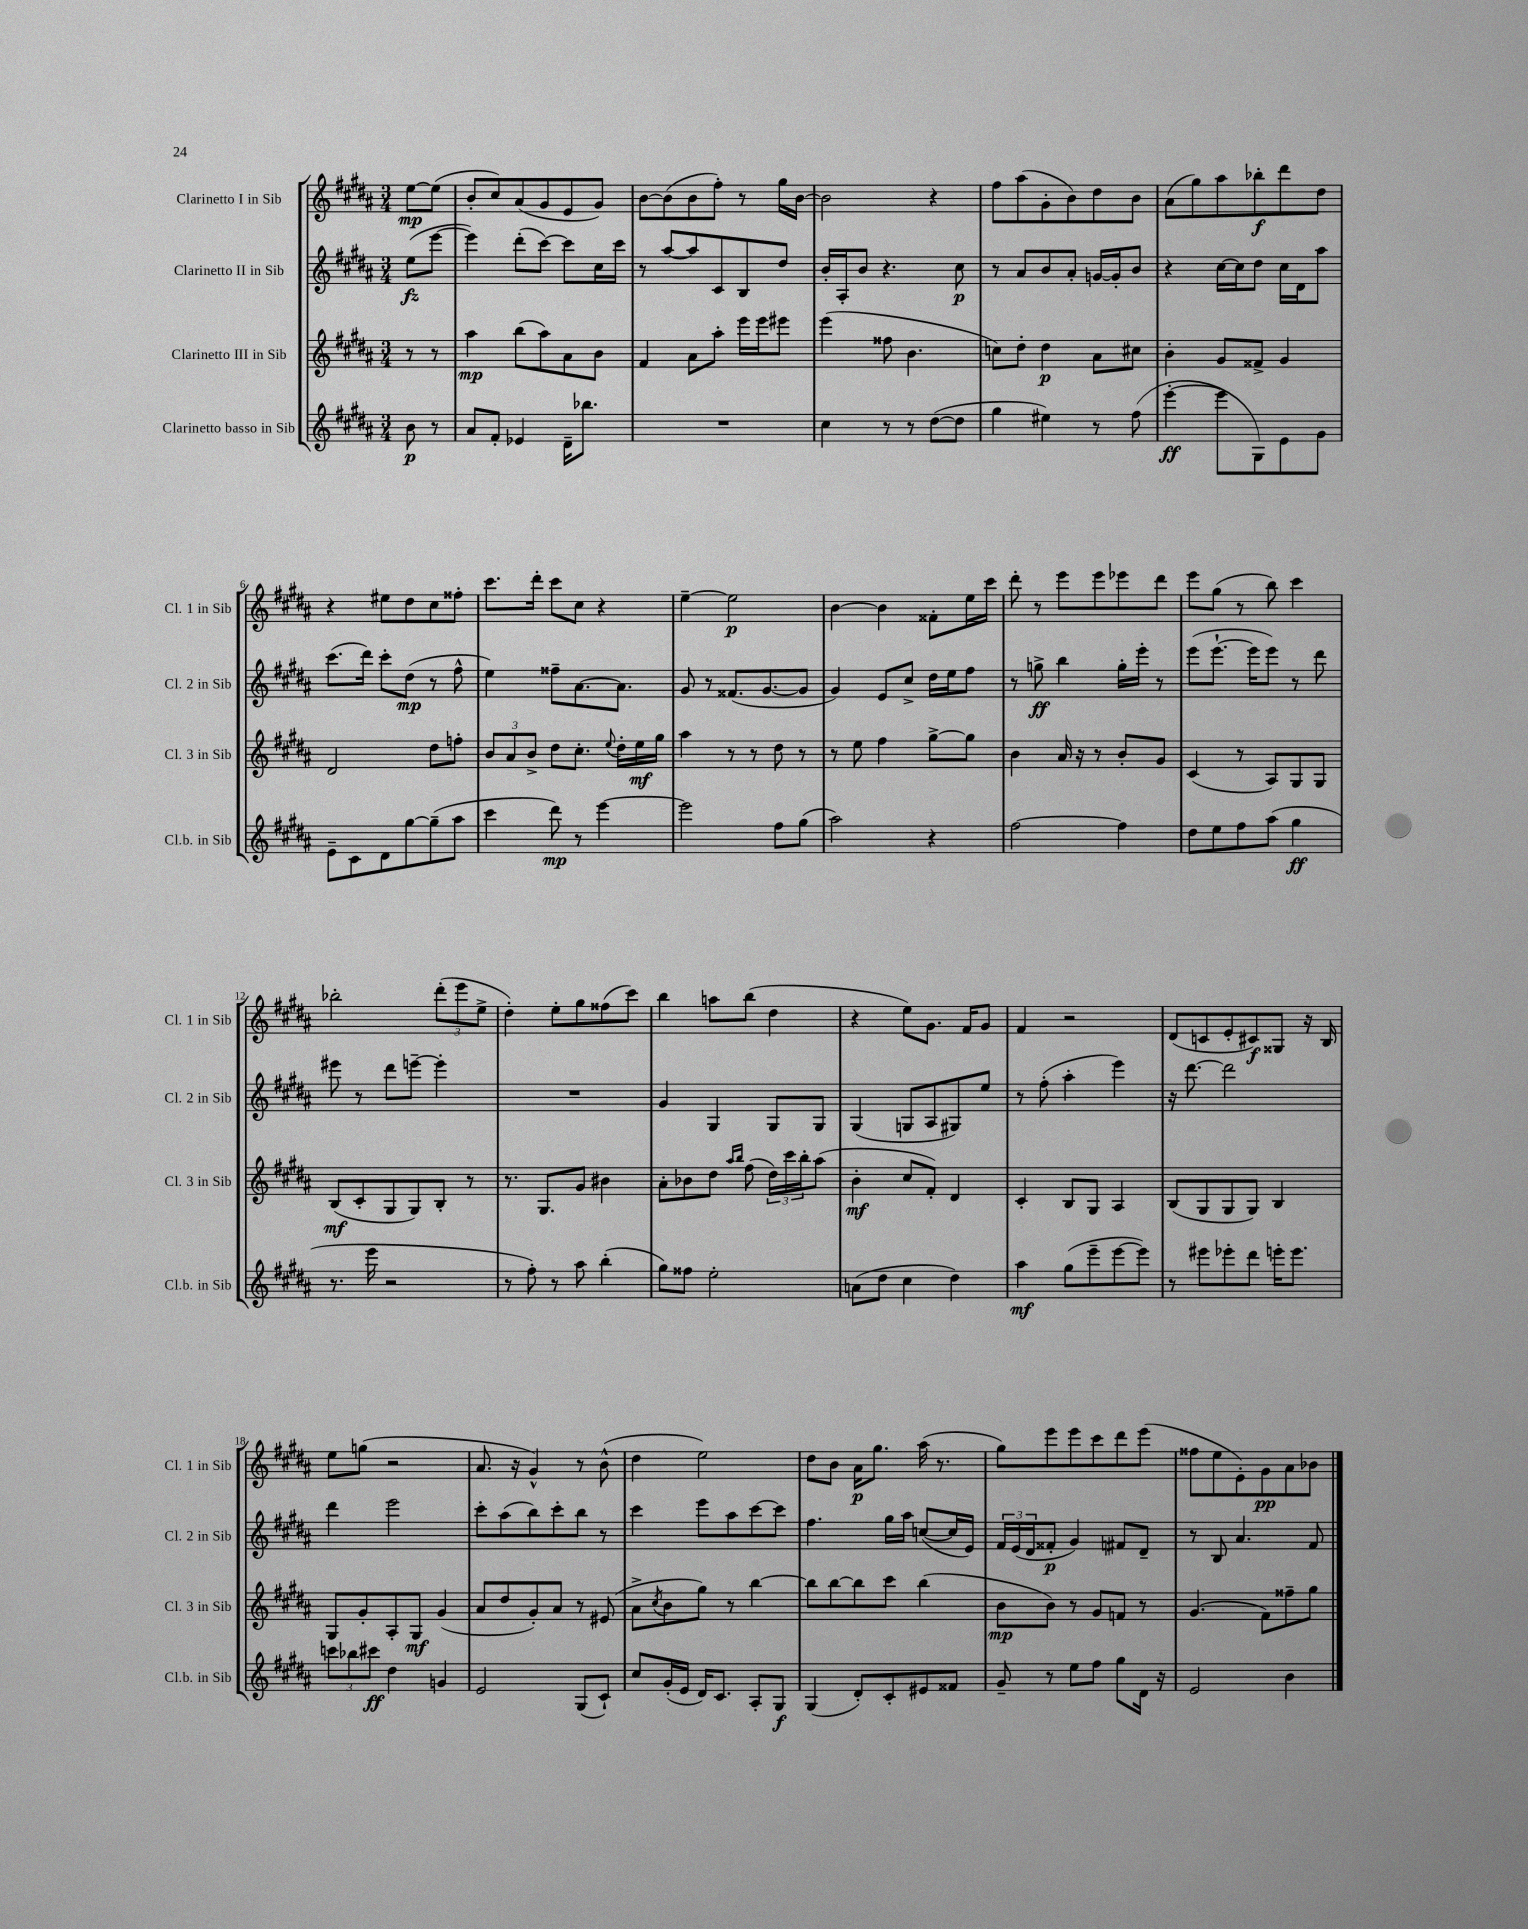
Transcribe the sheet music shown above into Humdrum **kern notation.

**kern	**dynam	**kern	**dynam	**kern	**dynam	**kern	**dynam
*part4	*part4	*part3	*part3	*part2	*part2	*part1	*part1
*staff4	*staff4	*staff3	*staff3	*staff2	*staff2	*staff1	*staff1
*I"Clarinetto basso in Sib	*	*I"Clarinetto III in Sib	*	*I"Clarinetto II in Sib	*	*I"Clarinetto I in Sib	*
*I'Cl.b. in Sib	*	*I'Cl. 3 in Sib	*	*I'Cl. 2 in Sib	*	*I'Cl. 1 in Sib	*
*clefG2	*	*clefG2	*	*clefG2	*	*clefG2	*
*k[f#c#g#d#a#]	*	*k[f#c#g#d#a#]	*	*k[f#c#g#d#a#]	*	*k[f#c#g#d#a#]	*
*M3/4	*	*M3/4	*	*M3/4	*	*M3/4	*
=	=	=	=	=	=	=	=
8b\	p	8r	.	(8ee\L	fz	[8ee\L	mp
8r	.	8r	.	[8eee\J	.	(8ee\J]	.
=1	=1	=1	=1	=1	=1	=1	=1
8a#/L	.	4aa#\	mp	4eee\])	.	8b'/L	.
8f#'/J	.	.	.	.	.	8cc#/)	.
4e-X/	.	(8bb\L	.	(8ddd#'\L	.	(8a#/	.
.	.	8aa#\)	.	[8ccc#\J)	.	8g#/	.
16d#~\KL	.	8a#\	.	8ccc#\L]	.	8e/	.
8.bb-X\J	.	.	.	.	.	.	.
.	.	8b\J	.	16cc#\L	.	8g#/J)	.
.	.	.	.	16ccc#\JJ	.	.	.
=2	=2	=2	=2	=2	=2	=2	=2
2.r	.	4f#/	.	8r	.	[8b\L	.
.	.	.	.	[8aa#/L	.	(8b\]	.
.	.	8a#\L	.	8aa#/]	.	8b\	.
.	.	8aa#'\J	.	8c#/	.	8ff#'\J)	.
.	.	16eee\LL	.	8B/	.	8r	.
.	.	16eee\J	.	.	.	.	.
.	.	8eee#X\J	.	8dd#/J	.	16gg#\LL	.
.	.	.	.	.	.	[16b\JJ	.
=3	=3	=3	=3	=3	=3	=3	=3
4cc#\	.	(4eee\	.	16b'/LL	.	2b\]	.
.	.	.	.	16A#'/J	.	.	.
.	.	.	.	8b/J	.	.	.
8r	.	8ff##X\	.	4.r	.	.	.
8r	.	4.b\	.	.	.	.	.
([8dd#\L	.	.	.	.	.	4r	.
8dd#\J]	.	.	.	8cc#\	p	.	.
=4	=4	=4	=4	=4	=4	=4	=4
4gg#\	.	8ccn\L)	.	8r	.	8ff#\L	.
.	.	8dd#'\J	.	8a#/L	.	(8aa#\	.
4ee#X\)	.	4dd#\	p	8b/	.	8g#'\	.
.	.	.	.	8a#'/J	.	8b\)	.
8r	.	8a#\L	.	[16gn/LL	.	8dd#\	.
.	.	.	.	16g'/J]	.	.	.
(8ff#\	.	8cc#X\J	.	8b/J	.	8b\J	.
=5	=5	=5	=5	=5	=5	=5	=5
[4eee'\	ff	4b'\	.	4r	.	(8a#\L	.
.	.	.	.	.	.	8gg#\)	.
8eee\L]	.	8g#/L	.	[16cc#\LL	.	8aa#\	.
.	.	.	.	16cc#\J]	.	.	.
8G#\)	.	8f##X^/J	.	8dd#\J	.	8bb-X'\	f
8e\	.	4g#/	.	16cc#\LL	.	8ddd#\	.
.	.	.	.	16d#\J	.	.	.
8g#\J	.	.	.	8aa#\J	.	8dd#\J	.
!!LO:LB:g=z
=6	=6	=6	=6	=6	=6	=6	=6
8e~\L	.	2d#/	.	(8.ccc#\L	.	4r	.
8c#\	.	.	.	.	.	.	.
.	.	.	.	16ddd#\Jk)	.	.	.
8d#\	.	.	.	8ccc#'\L	.	8ee#X\L	.
[8gg#\	.	.	.	(8dd#\J	mp	8dd#\	.
(8gg#~\]	.	8dd#\L	.	8r	.	8cc#\	.
8aa#\J	.	8ffn'\J	.	8ff#^^\	.	8ff##X'\J	.
=7	=7	=7	=7	=7	=7	=7	=7
4ccc#\	.	12b/L	.	4ee\)	.	8.ccc#\L	.
.	.	12a#/	.	.	.	.	.
.	.	12b^/J	.	.	.	.	.
.	.	.	.	.	.	16ddd#'\Jk	.
8ddd#\)	mp	8dd#\L	.	8ff##X~\L	.	8ccc#\L	.
8r	.	8.cc#'\J	.	[8.a#\	.	8cc#\J	.
[4eee\	.	.	.	.	.	4r	.
.	.	8qqee/	.	.	.	.	.
.	.	16dd#'\LL	.	8.a#\J]	.	.	.
.	.	16ee\	mf	.	.	.	.
.	.	16gg#\JJ	.	.	.	.	.
=8	=8	=8	=8	=8	=8	=8	=8
2eee\]	.	4aa#\	.	8g#/	.	[4ee~\	.
.	.	.	.	8r	.	.	.
.	.	8r	.	(8.f##X/L	.	2ee\]	p
.	.	8r	.	.	.	.	.
.	.	.	.	[8.g#/	.	.	.
8ff#\L	.	8dd#\	.	.	.	.	.
(8gg#\J	.	8r	.	8g#/J]	.	.	.
=9	=9	=9	=9	=9	=9	=9	=9
2aa#\)	.	8r	.	4g#/)	.	[4b\	.
.	.	8ee\	.	.	.	.	.
.	.	4ff#\	.	8e/L	.	4b\]	.
.	.	.	.	8cc#^/J	.	.	.
4r	.	[8gg#^\L	.	16dd#\LL	.	8f##X'\L	.
.	.	.	.	16ee\J	.	.	.
.	.	8gg#\J]	.	8ff#\J	.	16ee\L	.
.	.	.	.	.	.	16ccc#\JJ	.
=10	=10	=10	=10	=10	=10	=10	=10
[2ff#\	.	4b\	.	8r	.	8ddd#'\	.
.	.	.	.	8ggn^\	ff	8r	.
.	.	16a#/	.	4bb\	.	8eee\L	.
.	.	16r	.	.	.	.	.
.	.	8r	.	.	.	8eee\	.
4ff#\]	.	8b'/L	.	16gg'\LL	.	8eee-X\	.
.	.	.	.	16eee'\JJ	.	.	.
.	.	8g#/J	.	8r	.	8ddd#\J	.
=11	=11	=11	=11	=11	=11	=11	=11
8dd#\L	.	(4c#/	.	(8eee\L	.	8eee\L	.
8ee\	.	.	.	[8.eee`\J	.	(8gg#\J	.
8ff#\	.	8r	.	.	.	8r	.
.	.	.	.	16eee\KL]	.	.	.
(8aa#\J	.	8A#/L)	.	8eee\J)	.	8bb\)	.
4gg#\	ff	8G#/	.	8r	.	4ccc#\	.
.	.	8G#/J	.	8ddd#\	.	.	.
!!LO:LB:g=z
=12	=12	=12	=12	=12	=12	=12	=12
8.r	.	(8B/L	mf	8eee#X\	.	2bb-X'\	.
.	.	8c#'/	.	8r	.	.	.
16eee\	.	.	.	.	.	.	.
2r	.	8G#/	.	8ddd#\L	.	.	.
.	.	8G#/)	.	[8eeen~\J	.	.	.
.	.	8B'/J	.	4eee'\]	.	(12ddd#'\L	.
.	.	.	.	.	.	12eee\	.
.	.	8r	.	.	.	.	.
.	.	.	.	.	.	12ee^\J	.
=13	=13	=13	=13	=13	=13	=13	=13
8r	.	8.r	.	2.r	.	4dd#'\)	.
8ff#'\)	.	.	.	.	.	.	.
.	.	8.G#/L	.	.	.	.	.
8r	.	.	.	.	.	8ee'\L	.
8aa#\	.	8g#/J	.	.	.	8gg#\	.
(4bb'\	.	4b#X\	.	.	.	(8ff##X\	.
.	.	.	.	.	.	8ccc#\J)	.
=14	=14	=14	=14	=14	=14	=14	=14
8gg#\L)	.	8a#'\L	.	4g#/	.	4bb\	.
8ff##X\J	.	8b-X\	.	.	.	.	.
2ee'\	.	8dd#\J	.	4G#/	.	8aan\L	.
.	.	16qqaa#/LL	.	.	.	.	.
.	.	16qqbb/JJ	.	.	.	.	.
.	.	(8ff#\	.	.	.	(8bb\J	.
.	.	24dd#\LL)	.	8G#/L	.	4dd#\	.
.	.	24ccc#\	.	.	.	.	.
.	.	24bb'\J	.	.	.	.	.
.	.	(8aa#\J	.	8G#/J	.	.	.
=15	=15	=15	=15	=15	=15	=15	=15
(8an\L	.	4b'\	mf	(4G#/	.	4r	.
8dd#\J	.	.	.	.	.	.	.
4cc#\	.	8cc#/L	.	8Gn/L	.	8ee\L)	.
.	.	8f#'/J)	.	8A#/	.	8.g#\J	.
4dd#\)	.	4d#/	.	8G#X/)	.	.	.
.	.	.	.	.	.	16f#/KL	.
.	.	.	.	8ee/J	.	8g#/J	.
=16	=16	=16	=16	=16	=16	=16	=16
4aa#\	mf	4c#'/	.	8r	.	4f#/	.
.	.	.	.	(8ff#'\	.	.	.
(8gg#\L	.	8B/L	.	4aa#'\	.	2r	.
8eee~\	.	8G#/J	.	.	.	.	.
[8eee\	.	4A#/	.	4eee\)	.	.	.
8eee\J])	.	.	.	.	.	.	.
=17	=17	=17	=17	=17	=17	=17	=17
8r	.	(8B/L	.	16r	.	(8d#/L	.
.	.	.	.	[8.ddd#\	.	.	.
8eee#X\L	.	8G#/	.	.	.	8cn/	.
8eee-X'\	.	8G#/	.	2ddd#\]	.	8e'/	.
8ddd#\J	.	8G#/J)	.	.	.	8c#X/)	f
16eeen'\KL	.	4B/	.	.	.	8G##X/J	.
8.eee\J	.	.	.	.	.	.	.
.	.	.	.	.	.	16r	.
.	.	.	.	.	.	16B/	.
!!LO:LB:g=z
=18	=18	=18	=18	=18	=18	=18	=18
12cccn\L	.	8G#/L	.	4ddd#\	.	8ee\L	.
12bb-X\	.	.	.	.	.	.	.
.	.	8g#'/	.	.	.	(8ggn\J	.
12ccc#X\J	ff	.	.	.	.	.	.
4dd#\	.	8A#'/	.	2eee\	.	2r	.
.	.	8G#/J	mf	.	.	.	.
4gn/	.	(4g#/	.	.	.	.	.
=19	=19	=19	=19	=19	=19	=19	=19
2e/	.	8a#/L	.	8ccc#'\L	.	8.a#/	.
.	.	8dd#/	.	(8aa#\	.	.	.
.	.	.	.	.	.	16r	.
.	.	8g#'/)	.	8bb\)	.	4g#^^/)	.
.	.	8a#/J	.	8ccc#'\	.	.	.
(8G#/L	.	8r	.	8bb\J	.	8r	.
8c#`/J)	.	(8e#X/	.	8r	.	(8b^^\	.
=20	=20	=20	=20	=20	=20	=20	=20
8cc#/L	.	8a#^\L	.	4ccc#\	.	4dd#\	.
.	.	8qcc#/	.	.	.	.	.
(16g#'/L	.	8b\	.	.	.	.	.
16e/JJ	.	.	.	.	.	.	.
16d#/KL)	.	8gg#\J)	.	8eee\L	.	2ee\)	.
8.c#/J	.	.	.	.	.	.	.
.	.	8r	.	8aa#\	.	.	.
8A#'/L	.	[4bb\	.	[8ccc#\	.	.	.
8G#/J	f	.	.	8ccc#\J]	.	.	.
=21	=21	=21	=21	=21	=21	=21	=21
(4G#/	.	8bb\L]	.	4.ff#\	.	8dd#\L	.
.	.	[8bb\	.	.	.	8b\J	.
8d#'/L)	.	8bb\]	.	.	.	16a#\KL	p
.	.	.	.	.	.	8.gg#\J	.
8c#'/	.	8ccc#\J	.	16gg#\LL	.	.	.
.	.	.	.	16aa#\JJ	.	.	.
8e#X/	.	(4bb\	.	([8ccn/L	.	(16aa#\	.
.	.	.	.	.	.	8.r	.
8f##X/J	.	.	.	16cc/L]	.	.	.
.	.	.	.	16e/JJ)	.	.	.
=22	=22	=22	=22	=22	=22	=22	=22
8g#~/	.	8b\L	mp	24f#/LL	.	8gg#\L)	.
.	.	.	.	(24e/	.	.	.
.	.	.	.	24d#/J	.	.	.
8r	.	8b\J)	.	8f##X'/J	p	8eee\	.
8ee\L	.	8r	.	4g#/)	.	8eee\	.
8ff#\J	.	8g#/L	.	.	.	8ccc#\	.
8gg#\L	.	8fn/J	.	8f#X/L	.	8ddd#\	.
16d#\Jk	.	8r	.	8d#~/J	.	(8eee\J	.
16r	.	.	.	.	.	.	.
=23	=23	=23	=23	=23	=23	=23	=23
2e/	.	(4.g#/	.	8r	.	8ff##X\L	.
.	.	.	.	8B/	.	8ee\	.
.	.	.	.	4.a#/	.	8e'\)	.
.	.	8f#\L)	.	.	.	8g#\	pp
4b\	.	8ff##X~\	.	.	.	8a#\	.
.	.	8gg#\J	.	8f#/	.	8b-X\J	.
==	==	==	==	==	==	==	==
*-	*-	*-	*-	*-	*-	*-	*-
